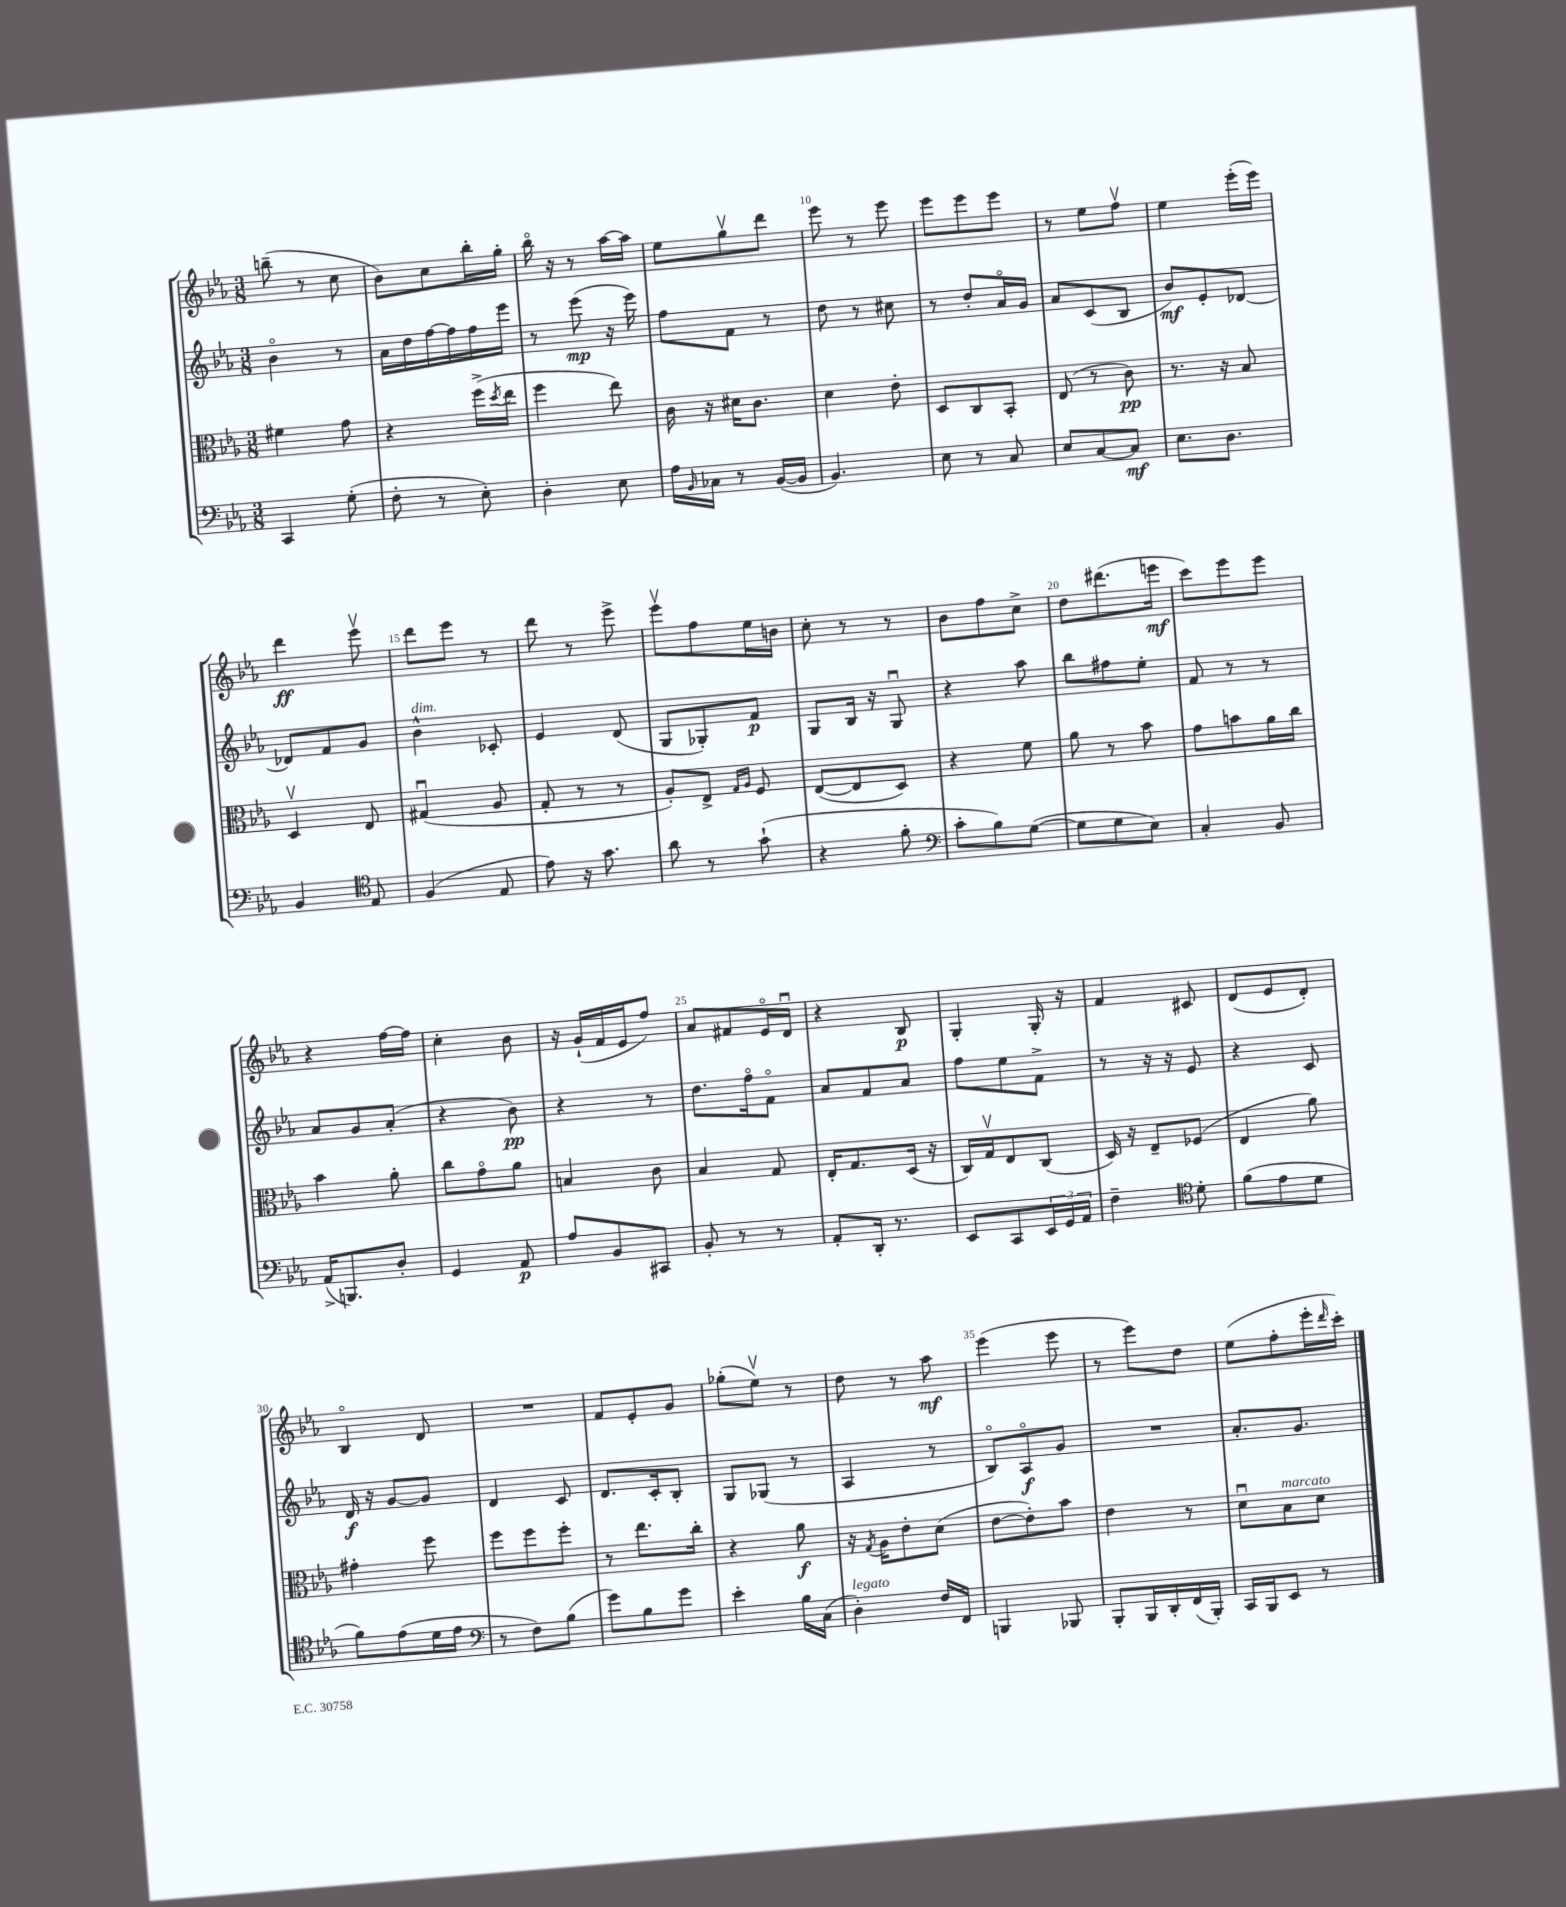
<<
\new StaffGroup <<
\new Staff = "s0" {
    \clef treble \key ees \major \numericTimeSignature \time 3/8
    b''8--( r8 c''8 |
    bes'8) c''8 bes''16-. g''16-. |
    bes''16\flageolet r16 r8 aes''16~ aes''16 |
    ees''8 g''8\upbow d'''8 |
    ees'''8 r8 ees'''8 |
    ees'''8 ees'''8 ees'''8 |
    r8 ees''8 f''8\upbow |
    ees''4 ees'''16-.( ees'''16) |
    d'''4\ff ees'''8\upbow |
    d'''8 ees'''8 r8 |
    d'''8 r8 ees'''8-> |
    ees'''8\upbow f''8 ees''16 b'16 |
    c''8-. r8 r8 |
    bes'8 f''8 c''8-> |
    d''8 dis'''8.( e'''16\mf |
    c'''8) ees'''8 ees'''8 |
    r4 f''16~ f''16 |
    c''4-. bes'8 |
    r16 g'16-!( f'16 ees'16 f''8) |
    aes'8 fis'8 ees'16\flageolet d'16\downbow |
    r4 bes8\p |
    g4-. g16-. r16 |
    f'4 cis'8 |
    d'8( ees'8 d'8-.) |
    bes4\flageolet d'8 |
    R4. |
    f'8 ees'8-. g'8 |
    ges''8-.( ees''8\upbow) r8 |
    d''8 r8 aes''8\mf |
    ees'''4( ees'''8 |
    r8 ees'''8) d''8 |
    ees''8( f''8-. ees'''16-. \grace { d'''16 } c'''16-.) \bar "|." |
}
\new Staff = "s1" {
    \clef treble \key ees \major \numericTimeSignature \time 3/8
    bes'4\flageolet r8 |
    aes'16 d''16 f''16~ f''16 f''16 ees'''16 |
    r8 ees'''8\mp( r16 ees'''16) |
    f''8 f'8 r8 |
    d''8 r8 cis''8 |
    r8 d''8-. aes'16\flageolet g'16 |
    aes'8 c'8( bes8 |
    bes'8\mf) ees'8-. des'8~ |
    des'8 f'8 g'8 |
    bes'4-^^\markup { \italic "dim." } ces'8-. |
    ees'4 d'8( |
    g8 ges8-.) f'8\p |
    g8 bes16 r16 g8\downbow |
    r4 aes''8 |
    bes''8 fis''8 ees''8-. |
    f'8 r8 r8 |
    aes'8 g'8 aes'8-.( |
    r4 bes'8\pp) |
    r4 r8 |
    d''8. f''16\flageolet f'8\flageolet |
    aes'8 f'8 aes'8 |
    f''8 ees''8 f'8-> |
    r8 r16 r16 ees'8 |
    r4 c'8 |
    d'16\f r16 g'8~ g'8 |
    d'4 c'8 |
    d'8. c'16-. bes8-. |
    g8 ges8( r8 |
    aes4 r8 |
    bes8\flageolet) aes8\flageolet\f g'8 |
    R4. |
    aes'8.-. g'8. \bar "|." |
}
\new Staff = "s2" {
    \clef alto \key ees \major \numericTimeSignature \time 3/8
    fis'4 g'8 |
    r4 f''16->( \acciaccatura { d''8 } ees''16 |
    f''4 ees''8) |
    c'16 r16 dis'16 c'8. |
    d'4 ees'8-. |
    d8 c8 bes,8-. |
    ees8( r8 c'8\pp) |
    r8. r16 bes8 |
    d4\upbow ees8 |
    gis4\downbow( aes8 |
    g8-. r8 r8 |
    aes8-.) ees8-> \grace { g16 aes16 } f8 |
    ees8~( ees8 d8) |
    r4 f'8 |
    aes'8 r8 bes'8 |
    g'8 b'8 aes'16 c''16 |
    bes'4 aes'8-. |
    c''8 g'8\flageolet aes'8 |
    b4 c'8 |
    bes4 g8 |
    ees16-. g8. d16( r16 |
    c16) g16\upbow ees8 c8( |
    d16) r16 ees8-- fes8( |
    ees4 aes'8) |
    gis'4-. f''8 |
    f''8 f''8 f''8-. |
    r8 ees''8. c''16-. |
    r4 aes'8\f |
    r16 \acciaccatura { g8 } aes16 ees'8-. d'8( |
    ees'8~ ees'8-.) bes'8 |
    ees'4 r8 |
    d'8\downbow bes8^\markup { \italic "marcato" } d'8 \bar "|." |
}
\new Staff = "s3" {
    \clef bass \key ees \major \numericTimeSignature \time 3/8
    c,4 g8-.( |
    f8-. r8 ees8-.) |
    d4-. ees8 |
    aes16 \grace { bes,16 } ces16 r8 bes,16~( bes,16 |
    bes,4.) |
    ees8 r8 c8 |
    ees8 c8~ c8\mf |
    ees8. d8. |
    bes,4 \clef tenor ees8 |
    f4( ees8 |
    ees'8) r16 g'8. |
    aes'8 r8 g'8-!( |
    r4 f'8-. |
    \clef bass c'8-. bes8) g8~( |
    g8 g8 ees8) |
    c4-. bes,8 |
    aes,16->( b,,8.) d8-. |
    g,4 aes,8\p |
    aes8 bes,8 cis,8 |
    bes,8-. r8 r8 |
    aes,8-. d,16-. r8. |
    ees,8 c,8 \tuplet 3/2 { ees,16 g,16 aes,16 } |
    f4-- \clef tenor d'8-. |
    f'8( ees'8 d'8 |
    f'8) ees'8( d'16 ees'16 |
    \clef bass r8 f8) bes8( |
    g'8) bes8 g'8 |
    ees'4-. bes16 c16( |
    d4-.^\markup { \italic "legato" }) f16 f,16 |
    b,,4 bes,,8 |
    bes,,8-. bes,,16 d,16-. f,16( bes,,16-.) |
    c,16 bes,,16 ees,8 r8 \bar "|." |
}
>>
>>
\layout { \context { \Score currentBarNumber = #6 \override BarNumber.break-visibility = ##(#f #t #t) barNumberVisibility = #(every-nth-bar-number-visible 5) } }
